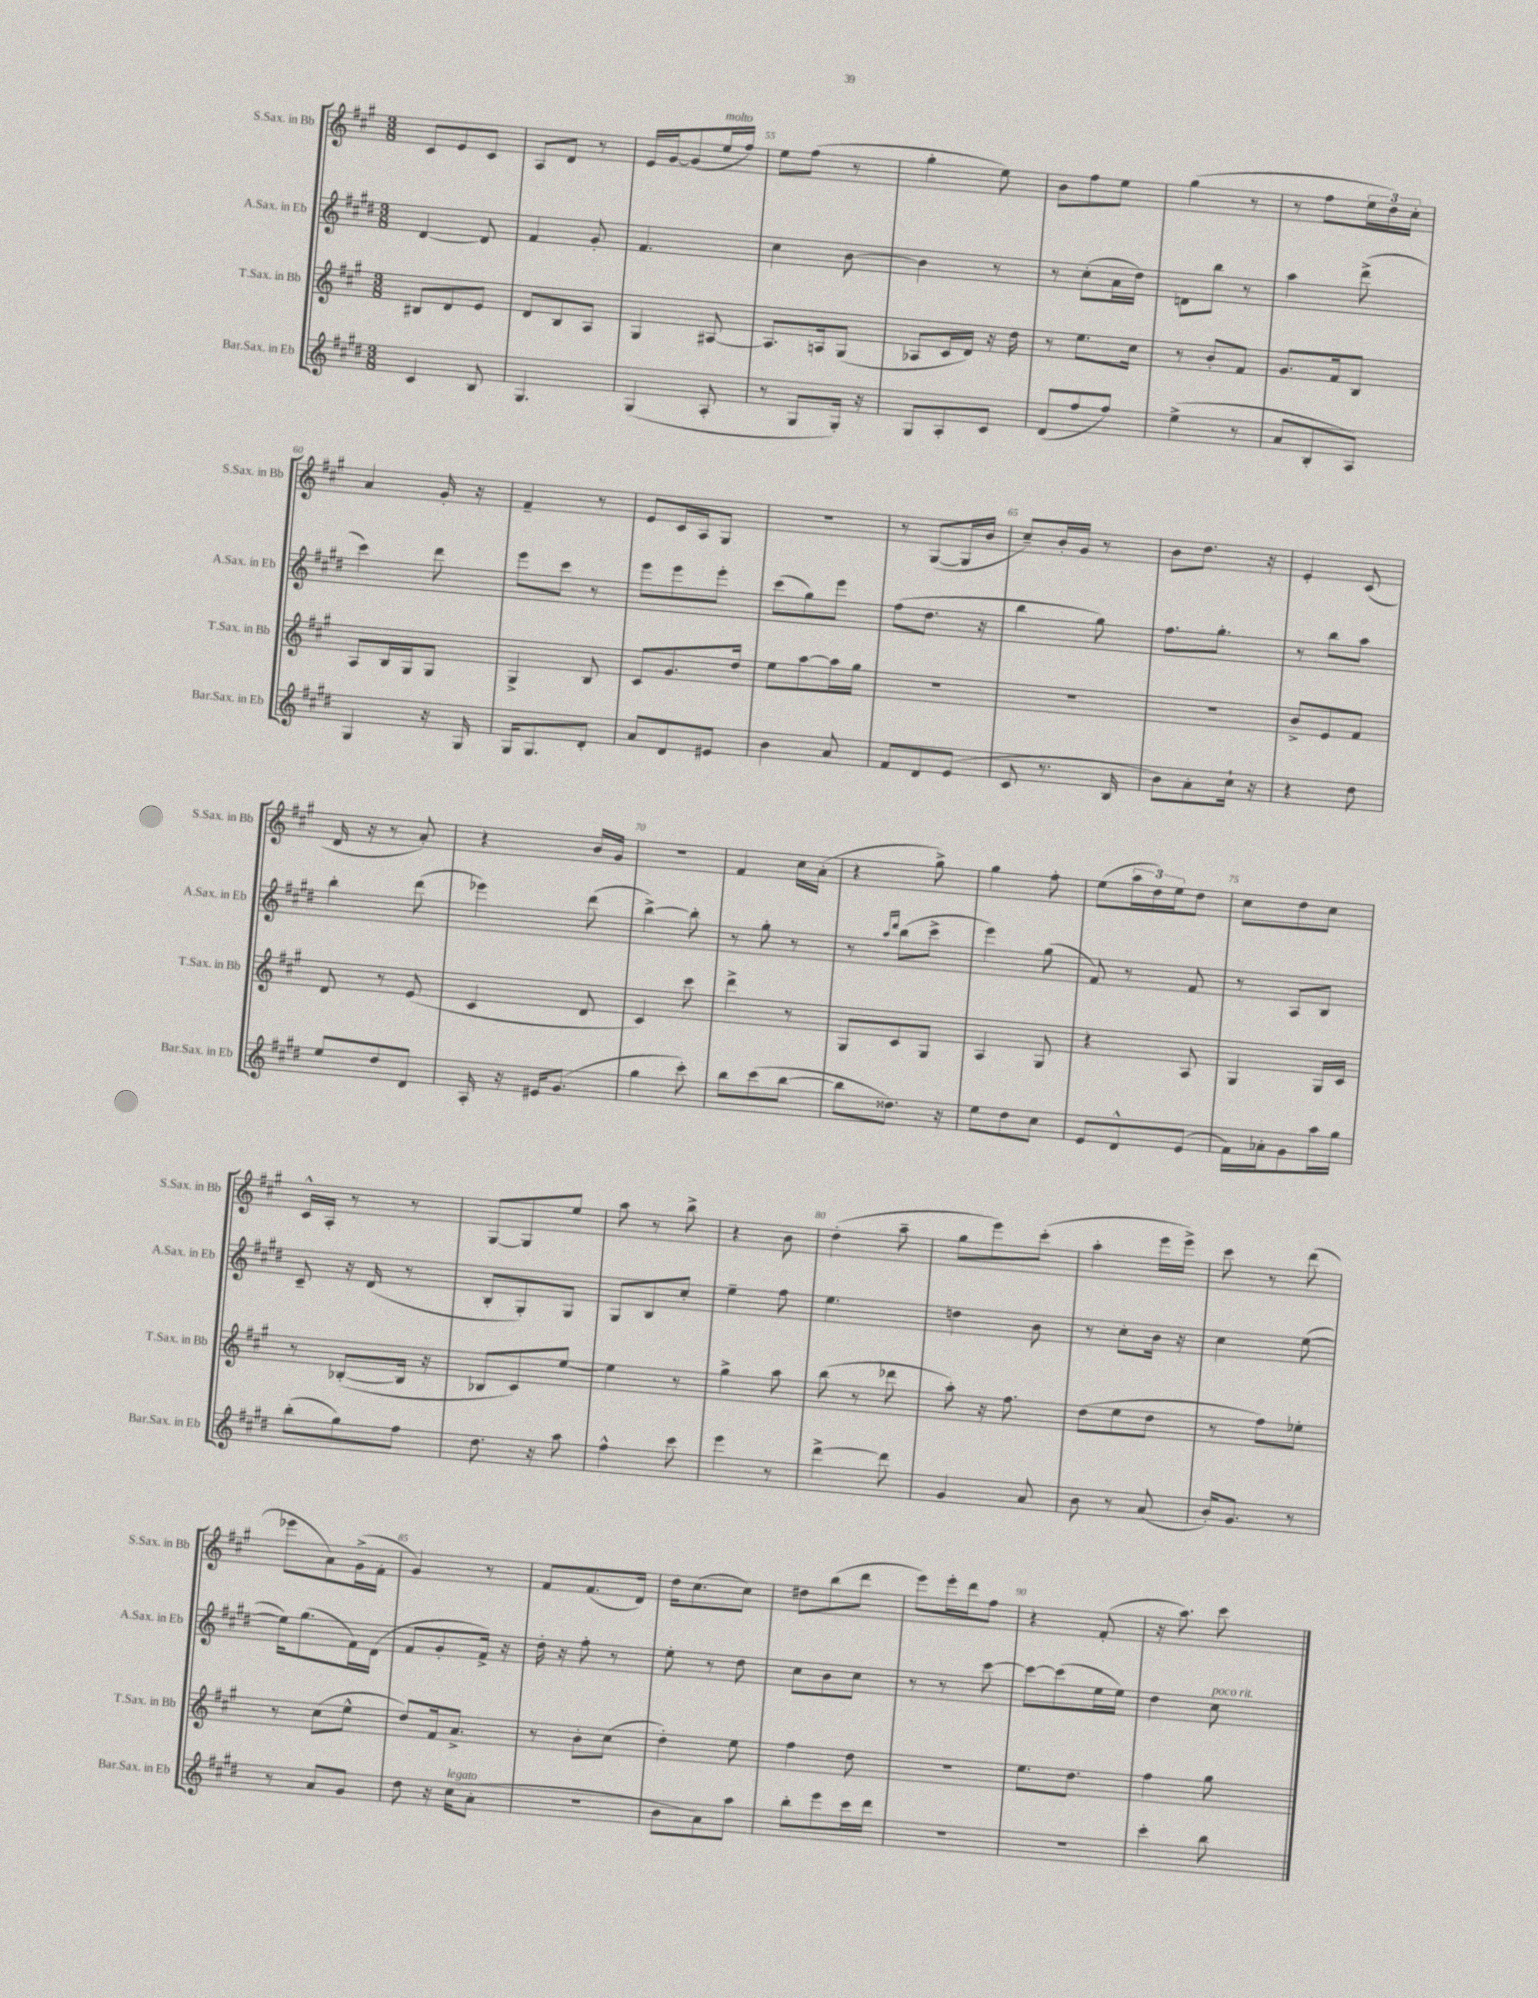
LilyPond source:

<<
\new StaffGroup <<
\new Staff = "s0" \with { instrumentName = "S.Sax. in Bb" shortInstrumentName = "S.Sax. in Bb" } {
    \clef treble \key a \major \numericTimeSignature \time 3/8
    cis'8 e'8 cis'8 |
    a8 d'8 r8 |
    e'16 gis'16~ gis'8( e''16^\markup { \italic "molto" } fis''16) |
    e''8 fis''8( r8 |
    gis''4-. e''8) |
    b'8 fis''8 e''8 |
    gis''4( r8 |
    r8 fis''8 \tuplet 3/2 { e''16 d''16) cis''16-. } |
    a'4 gis'16-. r16 |
    fis'4-- r8 |
    e'8 cis'16 a16 gis8 |
    R4. |
    r8 gis8~( gis16 b'16 |
    cis''8--) b'16-. gis'16 r8 |
    b'8 d''8. r16 |
    e'4-. cis'8( |
    d'16 r16 r8 a'8-.) |
    r4 b'16 gis'16 |
    R4. |
    fis'4 cis''16 a'16-.( |
    r4 gis''8->) |
    gis''4 fis''8-. |
    e''8( \tuplet 3/2 { a''16 d''16) e''16 } d''8 |
    cis''8 d''8 cis''8 |
    cis'16-^ a16-. r8 r8 |
    gis8~ gis8 e''8 |
    a''8 r8 b''8-> |
    r4 b'8 |
    d''4-.( a''8-- |
    gis''8 e'''8) cis'''8-.( |
    a''4-. e'''16 e'''16->) |
    cis'''8 r8 d'''8( |
    ees'''8 a'8) gis'16->( fis'16-. |
    gis'4) r8 |
    fis'8 fis'8.( d'16) |
    d''16 cis''8.( cis''8) |
    dis''8 b''8( d'''8 |
    e'''8) e'''16-. d'''16 fis''8 |
    r4 fis'8-.( |
    r16 a''8.) cis'''8 \bar "|." |
}
\new Staff = "s1" \with { instrumentName = "A.Sax. in Eb" shortInstrumentName = "A.Sax. in Eb" } {
    \clef treble \key e \major \numericTimeSignature \time 3/8
    dis'4~ dis'8 |
    fis'4 gis'8-. |
    fis'4. |
    cis''4 b'8~ |
    b'4 r8 |
    r8 cis''8-.( a'16 dis''16) |
    d'8 b''8 r8 |
    a''4 dis'''8->( |
    cis'''4) dis'''8 |
    e'''8 cis'''8 r8 |
    e'''8 e'''8 e'''8-. |
    cis'''8( gis''8) e'''8 |
    fis''8( dis''8. r16 |
    b''4 gis''8) |
    fis''8. gis''8.-. |
    r8 b''8 a''8 |
    b''4-. dis'''8( |
    ees'''4) dis'''8( |
    b''4~->) b''8-. |
    r8 gis''8-. r8 |
    r8 \grace { a''16 dis'''16 } b''8( cis'''8-> |
    e'''4) gis''8( |
    fis'8) r8 fis'8 |
    r8 a8 b8 |
    cis'8-- r16 dis'16( r8 |
    b8-. gis8-.) gis8 |
    gis8 b8 cis''8-. |
    e''4-- fis''8 |
    e''4. |
    d''4 b'8 |
    r8 cis''8-. b'16 r16 |
    cis''4 e''8~( |
    e''16) gis''8.( fis'16) dis'16( |
    fis'8 gis'8-. fis'16->) r16 |
    dis''16-. r16 fis''8-. r8 |
    e''8-. r8 dis''8 |
    cis''8 b'8 cis''8 |
    r8 r8 cis'''8~ |
    cis'''8~ cis'''8( e''16 e''16) |
    dis''4 cis''8^\markup { \italic "poco rit." } \bar "|." |
}
\new Staff = "s2" \with { instrumentName = "T.Sax. in Bb" shortInstrumentName = "T.Sax. in Bb" } {
    \clef treble \key a \major \numericTimeSignature \time 3/8
    bis8 d'8 e'8 |
    d'8 b8 a8 |
    gis4 ais8~ |
    ais8. a16 gis8( |
    aes8 cis'16 d'16) r16 d''16 |
    r8 e''8. cis''16 |
    r8 b'8-. fis'8 |
    gis'8. fis'16 b8 |
    a8 b16 gis16 gis8 |
    gis4-> b8 |
    cis'8 gis'8. d''16 |
    e''8 a''8~ a''16 gis''16 |
    R4. |
    R4. |
    R4. |
    b'8-> e'8 fis'8 |
    d'8 r8 e'8( |
    cis'4 d'8 |
    cis'4) cis'''8 |
    d'''4-> r8 |
    gis8 cis'8 gis8 |
    a4 gis8 |
    r4 a8 |
    gis4 gis16 cis'16 |
    r8 bes8~-.( bes16 r16 |
    bes8 cis'8) e''8~ |
    e''4 r8 |
    gis''4-> a''8 |
    b''8( r8 des'''8 |
    a''8-.) r16 fis''8. |
    d''8( e''8 d''8 |
    r8 fis''8) ees''8-. |
    r8 cis''8( e''8-^ |
    d''8) fis'16 a'8.-> |
    r8 b'8-. cis''8( |
    d''4-.) e''8 |
    fis''4 d''8 |
    R4. |
    e''8. d''8. |
    fis''4 gis''8 \bar "|." |
}
\new Staff = "s3" \with { instrumentName = "Bar.Sax. in Eb" shortInstrumentName = "Bar.Sax. in Eb" } {
    \clef treble \key e \major \numericTimeSignature \time 3/8
    cis'4 b8 |
    gis4. |
    gis4( a8-. |
    r8 gis8 gis16-.) r16 |
    gis8 a8-. cis'8 |
    dis'8( fis''8 fis''8) |
    e''4->( r8 |
    a'8 b8-. a8) |
    gis4 r16 gis16 |
    gis16 gis8. dis'8-. |
    a'8 dis'8 eis'8 |
    b'4 a'8 |
    fis'8 dis'8 e'8( |
    cis'8 r8. b16 |
    b'8) a'8-. cis''16-! r16 |
    r4 dis''8 |
    e''8 dis''8 dis'8 |
    a16-. r16 eis'16 gis'8.( |
    gis''4 cis'''8-.) |
    b''8 cis'''8( b''8~ |
    b''8 disis''8.) r16 |
    e''8 dis''8 cis''8 |
    e'8 dis'8-^ e'8( |
    fis'16) aes'16-. gis'8 a''16 gis''16 |
    b''8-.( gis''8) fis''8 |
    dis''8. r16 a''8 |
    fis''4-^ cis'''8 |
    e'''4 r8 |
    dis'''4~-> dis'''8 |
    gis'4 a'8 |
    b'8 r8 a'8( |
    b'16-.) gis'8. r8 |
    r8 a'8 gis'8 |
    dis''8 r16 cis''16^\markup { \italic "legato" }( a'8-. |
    R4. |
    b'8 a'8) a''8 |
    b''8-. e'''8 cis'''16 dis'''16 |
    R4. |
    R4. |
    cis'''4-. b''8 \bar "|." |
}
>>
>>
\layout { \context { \Score currentBarNumber = #52 \override BarNumber.break-visibility = ##(#f #t #t) barNumberVisibility = #(every-nth-bar-number-visible 5) } }
